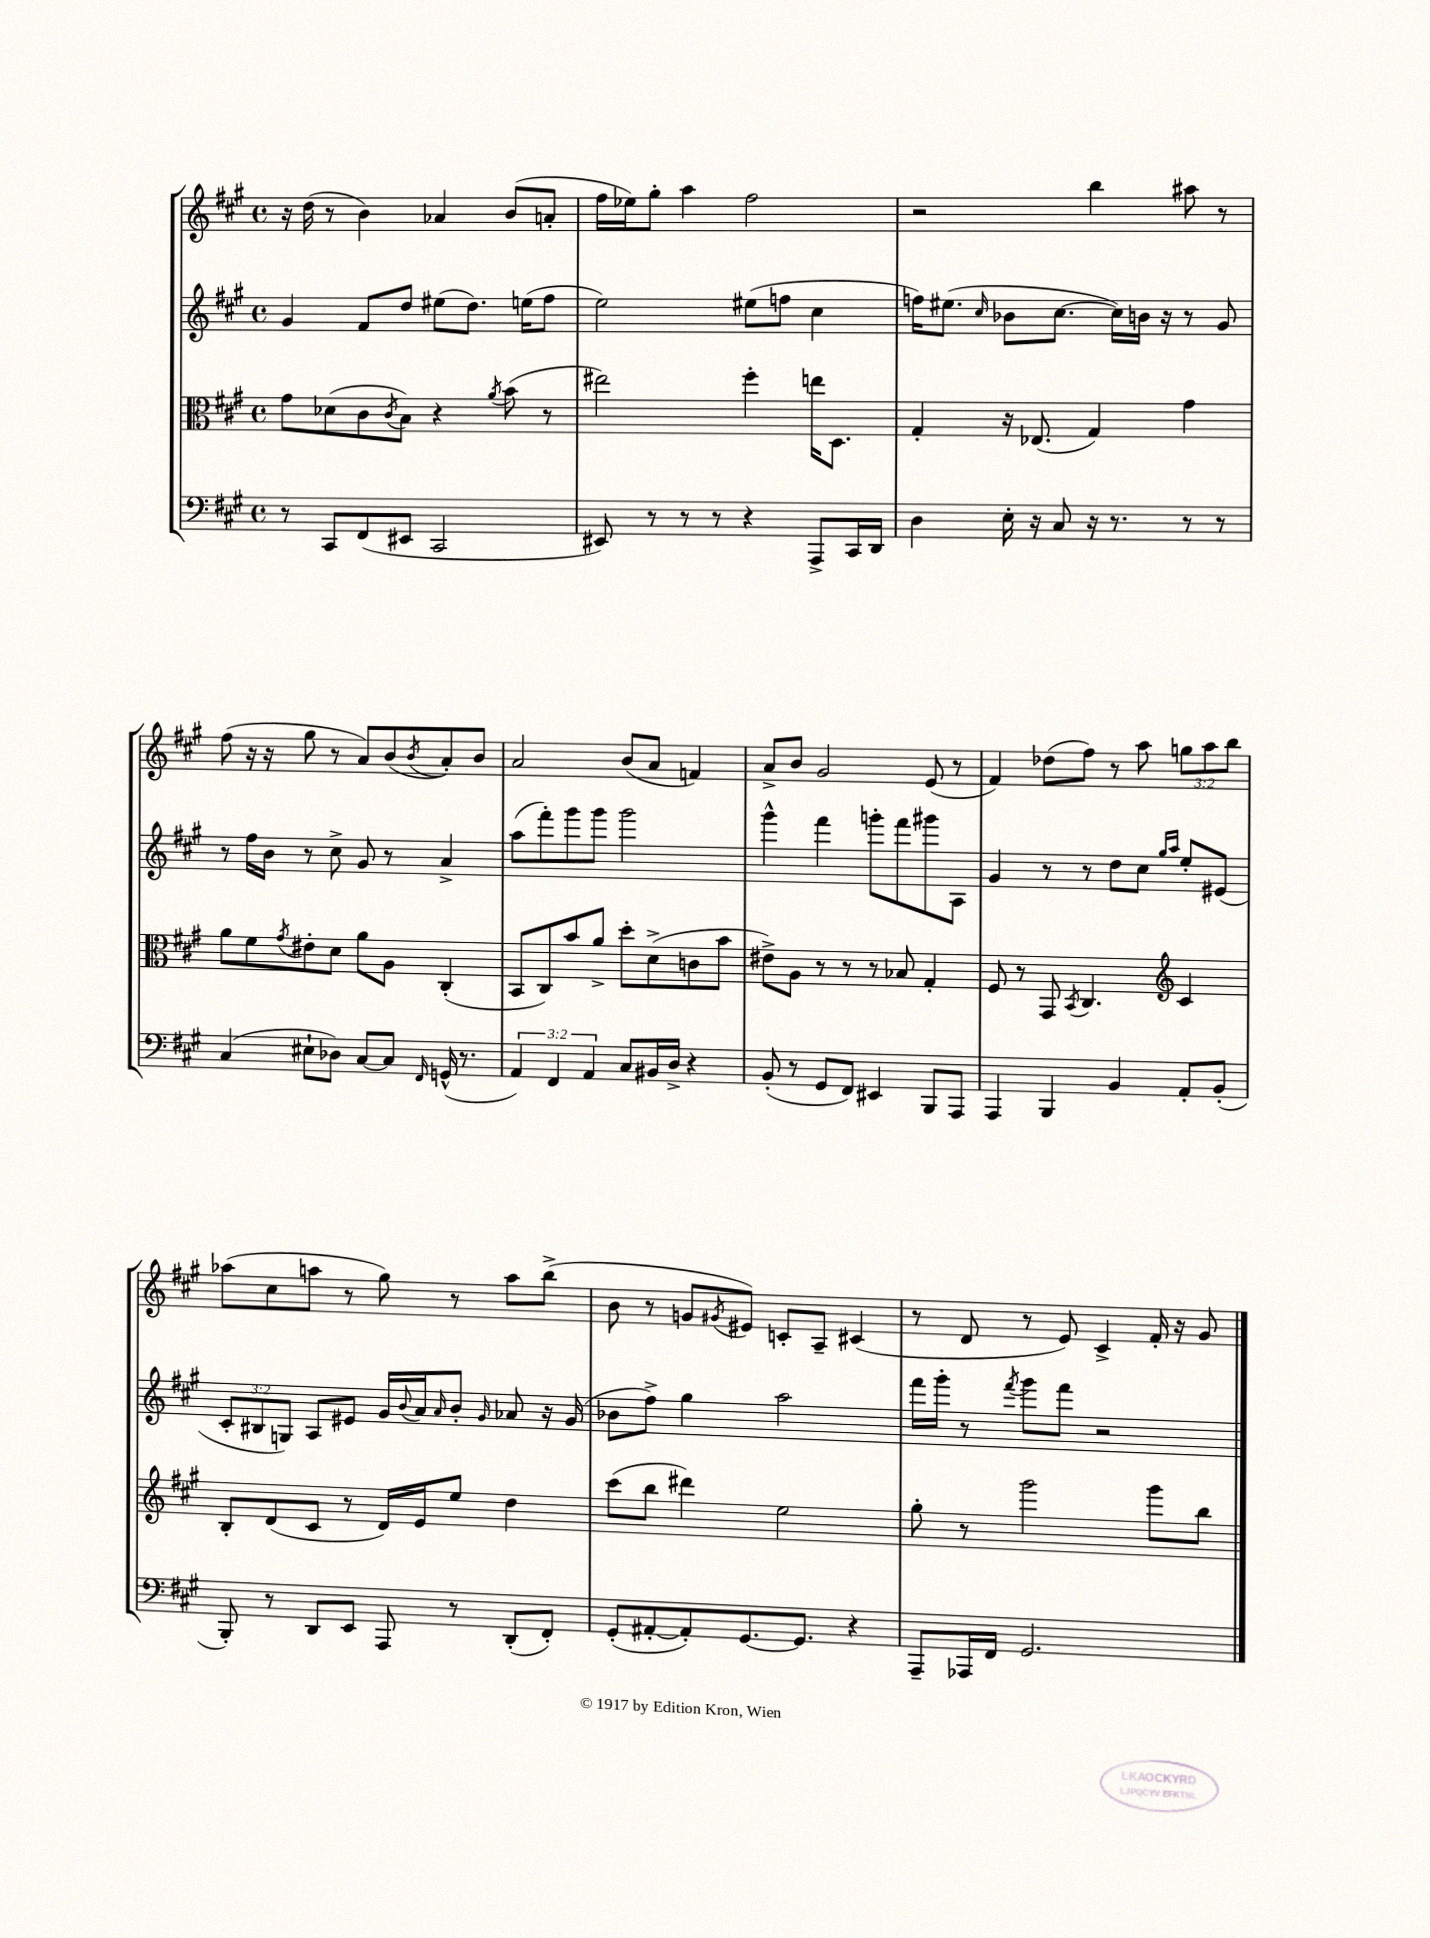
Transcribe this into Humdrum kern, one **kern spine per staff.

**kern	**kern	**kern	**kern
*staff4	*staff3	*staff2	*staff1
*clefF4	*clefC3	*clefG2	*clefG2
*k[f#c#g#]	*k[f#c#g#]	*k[f#c#g#]	*k[f#c#g#]
*M4/4	*M4/4	*M4/4	*M4/4
*met(c)	*met(c)	*met(c)	*met(c)
8r	8g#\L	4g#/	16r
.	.	.	(16dd\
8CC#/L	(8d-\	.	8r
(8FF#/	8c#\	8f#/L	4b\)
.	8qc#/	.	.
8EE#/J	8B\J)	8dd/J	.
2CC#/	4r	(8ee#\L	4a-/
.	.	8.dd\J)	.
.	8qa/	.	.
.	(8b\	.	(8b/L
.	.	(16ee\LK	.
.	8r	8ff#\J	8a'/J
=	=	=	=
8EE#/)	2ee#\)	2ee\)	16ff#\LL
.	.	.	16ee-\J)
8r	.	.	8gg#'\J
8r	.	.	4aa\
8r	.	.	.
4r	4ff#'\	(8ee#\L	2ff#\
.	.	8ff\J	.
8AAA^/L	16ee\LK	4cc#\	.
.	8.D\J	.	.
16CC#/L	.	.	.
16DD/JJ	.	.	.
=	=	=	=
4D\	4G#'/	16ff\LK)	2r
.	.	(8.ee#\J	.
.	.	16qqcc#/	.
16E'\	16r	8b-\L	.
16r	(8.E-/	.	.
8C#/	.	[8.cc#\J	.
16r	4G#/)	.	4bb\
8.r	.	16cc#\]LL)	.
.	.	16b\JJ	.
.	.	16r	.
8r	4g#\	8r	8aa#\
8r	.	8g#/	8r
=	=	=	=
(4C#/	8a\L	8r	(8ff#\
.	8f#\	16ff#\LL	16r
.	.	16b\JJ	16r
.	8qg#/	.	.
8E#`\L	8e#'\	8r	8gg#\
8D-\J)	8d\J	8cc#^\	8r
[8C#/L	8a\L	8g#/	8a/L)
8C#/]J	8A\J	8r	(8b/
16qqFF#/	.	.	8qb/
(16GG^^/	(4C#'/	4a^/	8a'/)
8.r	.	.	.
.	.	.	8b/J
=	=	=	=
6AA/)	8BB/L	(8aa\L	2a/
.	8C#/)	8fff#'\)	.
6FF#/	.	.	.
.	8b/	8ggg#\	.
6AA/	.	.	.
.	8a^/J	8ggg#\J	.
8C#/L	8dd'\L	2ggg#\	(8b/L
16BB#/L	(8d^\	.	8a/J
16D^/JJ	.	.	.
4r	8c\	.	4f/)
.	8b\J	.	.
=	=	=	=
(8BB'/	8e#^\L)	4ggg#^^\	8a^/L
8r	8A\J	.	8b/J
8GG#/L	8r	4fff#\	2g#/
8FF#/J)	8r	.	.
4EE#/	8r	8ggg'\L	.
.	8B-/	8fff#\	.
8BBB/L	4G#'/	8ggg#\	(8e/
8AAA/J	.	8A\J	8r
=	=	=	=
4AAA/	8F#/	4g#/	4f#/)
.	8r	.	.
4BBB/	8GG#/	8r	(8dd-\L
.	8qBB/	.	.
.	4.C#/	8r	8ff#\J)
4BB/	.	8dd\L	8r
.	.	8cc#\J	8aa\
*	*clefG2	*	*
.	.	16qqgg#/LL	.
.	.	16qqaa/JJ	.
8AA'/L	4c#/	8ee'/L	12gg\L
.	.	.	12aa\
(8BB'/J	.	(8e#/J	.
.	.	.	12bb\J
=	=	=	=
8BBB'/)	8B'/L	12c#'/L	(8aa-\L
.	.	12B#/	.
8r	(8d/	.	8cc#\
.	.	12G/J)	.
8DD/L	8c#/J	8A/L	8aa\J
8EE/J	8r	8e#/J	8r
8AAA/	16d/LL)	16g#/LL	8gg#\)
.	.	8qqb/	.
.	16e/J	16a/J	.
.	.	16qqa/	.
8r	8ee/J	8b'/J	8r
.	.	16qqg#/	.
(8DD'/L	4dd\	8a-/	8aa\L
8FF#'/J)	.	16r	(8bb^\J
.	.	(16g#/	.
=	=	=	=
(8GG#'/L	(8ccc#\L	8b-\L	8b\
[8AA#'/	8bb\J	8ff#^\J)	8r
8AA#'/])	4ddd#\)	4gg#\	8g/L
.	.	.	8qg#/
[8.GG#/	.	.	8e#/J)
.	2ee\	2aa\	8c'/L
8.GG#/]J	.	.	.
.	.	.	8A~/J
4r	.	.	(4c#/
=	=	=	=
8AAA~/L	8gg#'\	16fff#\LL	8r
.	.	16ggg#'\JJ	.
16AAA-/L	8r	8r	8d/
16FF#/JJ	.	.	.
.	.	8qfff#/	.
2.GG#/	2ggg#\	8ggg#\L	8r
.	.	8fff#\J	8e/)
.	.	2r	4c#^/
.	8ggg#\L	.	16f#'/
.	.	.	16r
.	8bb\J	.	8g#/
==	==	==	==
*-	*-	*-	*-
